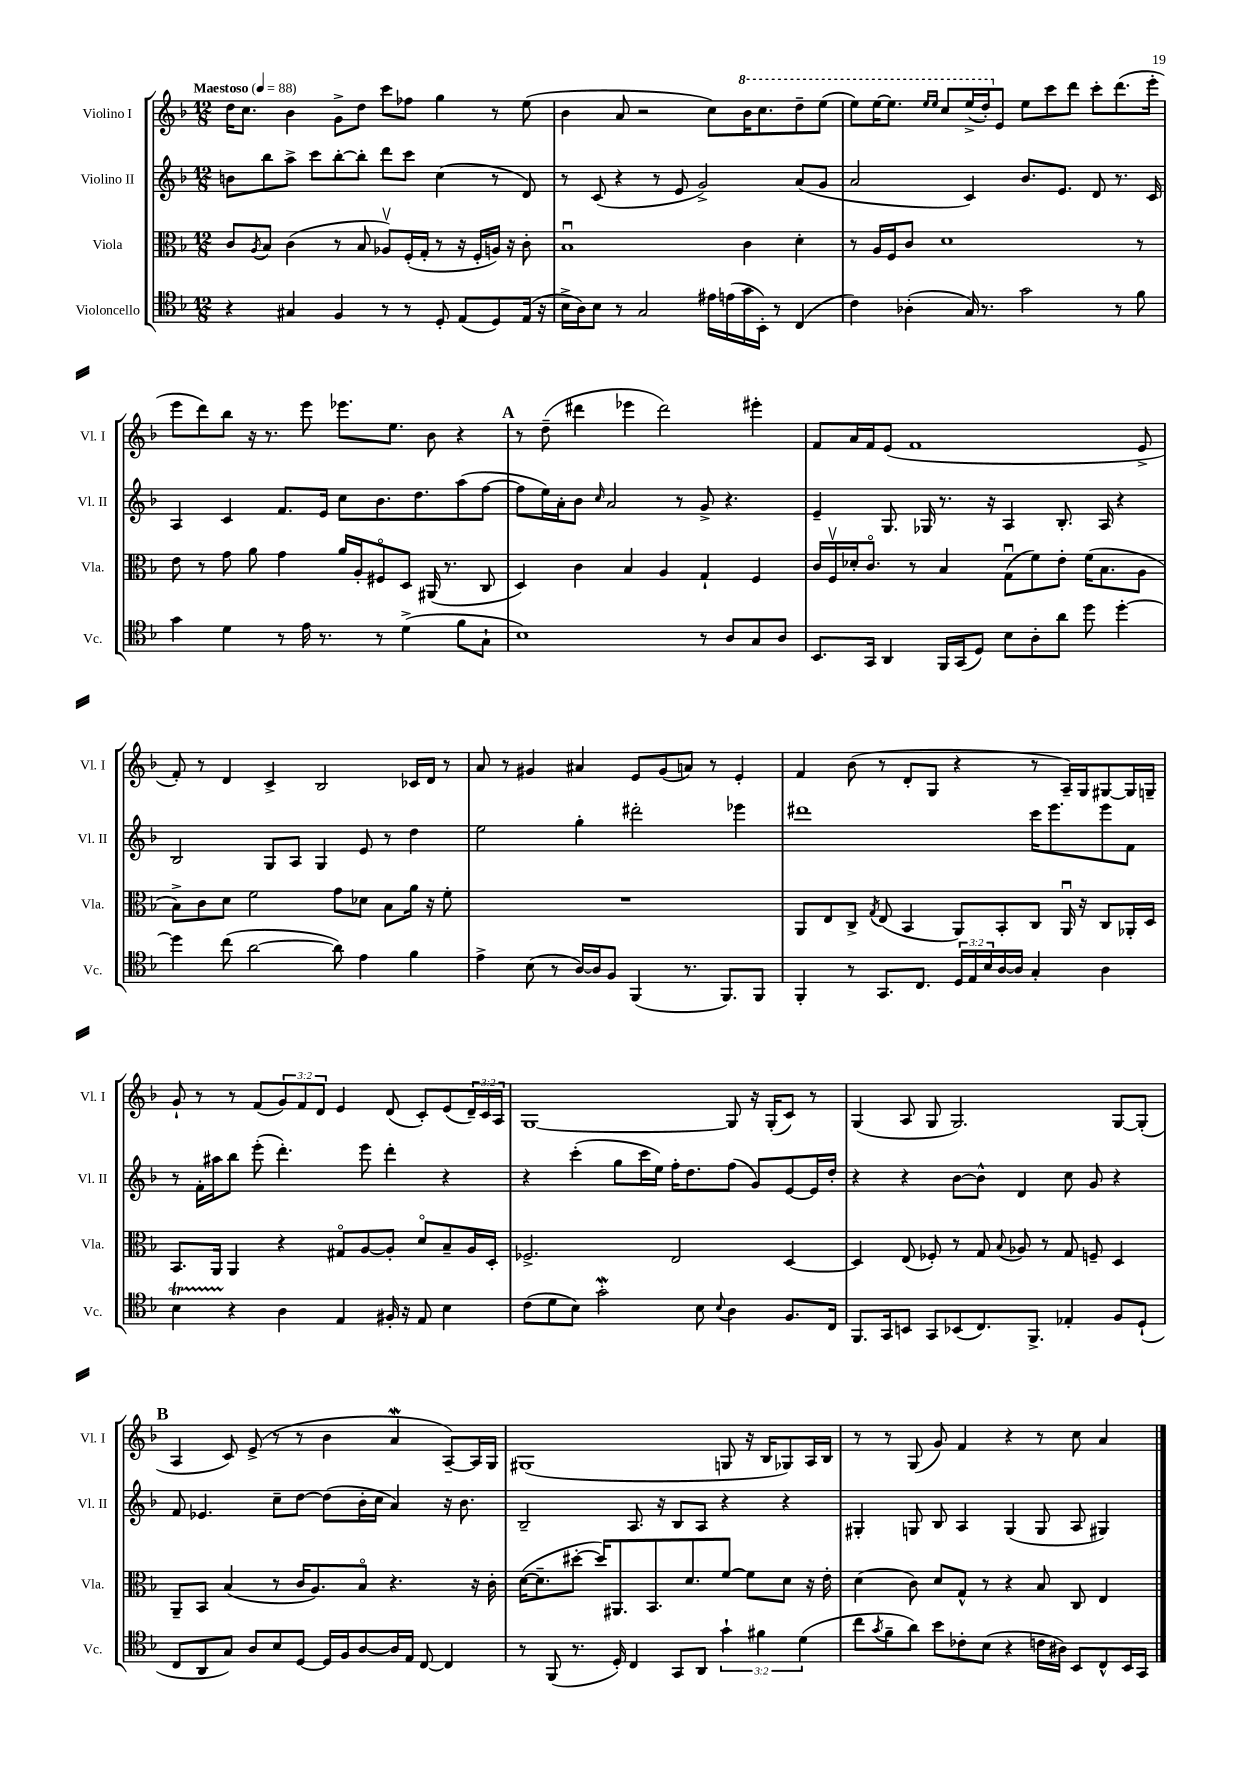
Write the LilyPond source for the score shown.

<<
\new StaffGroup <<
\new Staff = "s0" \with { instrumentName = "Violino I" shortInstrumentName = "Vl. I" } {
    \clef treble \key f \major \numericTimeSignature \time 12/8 \override Staff.TupletNumber.text = #tuplet-number::calc-fraction-text \tempo "Maestoso" 4 = 88
    d''16 c''8. bes'4 g'8-> d''8 c'''8 fes''8 g''4 r8 e''8( |
    bes'4 a'8 r2 c''8) \ottava #1 bes''16 c'''8. d'''8-- e'''8( |
    e'''8) e'''16~ e'''8. \grace { e'''16 e'''16 } c'''8 e'''16->( d'''16-.) \ottava #0 e'8 e''8 c'''8 d'''8 c'''8-. d'''8.( e'''16-. |
    e'''8 d'''8) bes''8 r16 r8. e'''8 ees'''8. e''8. bes'8 r4 |
    \mark \markup { \bold "A" } r8 d''8--( dis'''4 ees'''4 dis'''2) eis'''4-. |
    f'8 a'16 f'16 e'8( f'1 e'8-> |
    f'8-.) r8 d'4 c'4-> bes2 ces'16 d'16 r8 |
    a'8 r8 gis'4 ais'4 e'8 gis'8( a'8) r8 e'4-. |
    f'4 bes'8( r8 d'8-. g8 r4 r8 a16--) g16 gis8~ gis16 g16-- |
    g'8-! r8 r8 f'8( \tuplet 3/2 { g'8) f'8 d'8 } e'4 d'8( c'8-.) e'8( \tuplet 3/2 { d'16--) c'16 a16 } |
    g1~ g8 r16 g16-.( c'8) r8 |
    g4( a8 g8 g2.) g8~ g8-.( |
    \mark \markup { \bold "B" } a4 c'8) e'8->( r8 r8 bes'4 a'4\mordent a8~--) a16 g16 |
    gis1( g8 r16 bes16 ges8) a16 bes16 |
    r8 r8 g8( g'8) f'4 r4 r8 c''8 a'4 \bar "|." |
}
\new Staff = "s1" \with { instrumentName = "Violino II" shortInstrumentName = "Vl. II" } {
    \clef treble \key f \major \numericTimeSignature \time 12/8
    b'8 bes''8 a''8-> c'''8 bes''8~-. bes''8-. d'''8 c'''8 c''4( r8 d'8) |
    r8 c'8( r4 r8 e'8 g'2->) a'8( g'8 |
    a'2 c'4) bes'8. e'8. d'8 r8. c'16 |
    a4 c'4 f'8. e'16 c''8 bes'8. d''8. a''8( f''8~ |
    \mark \markup { \bold "A" } f''8 e''16) a'16-. bes'8 \grace { c''16 } a'2 r8 g'8-> r4. |
    e'4-- g8. ges16 r8. r16 a4 bes8.-. a16 r4 |
    bes2 g8 a8 g4 e'8 r8 d''4 |
    e''2 g''4-. dis'''2-. ees'''4 |
    dis'''1 c'''16 e'''8. e'''8 f'8 |
    r8 f'16-. ais''16 bes''8 e'''8-.( d'''4.-.) e'''8 d'''4-. r4 |
    r4 c'''4-.( g''8 c'''16 e''16) f''16-. d''8. f''8( g'8) e'8~ e'16 d''16-. |
    r4 r4 bes'8~ bes'8-^ d'4 c''8 g'8 r4 |
    \mark \markup { \bold "B" } f'8 ees'4. c''8-- d''8~ d''8( bes'16-. c''16 a'4) r16 bes'8. |
    bes2-- a8. r16 bes8 a8 r4 r4 |
    gis4-. g8 bes8 a4 g4( g8 a8 gis4) \bar "|." |
}
\new Staff = "s2" \with { instrumentName = "Viola" shortInstrumentName = "Vla." } {
    \clef alto \key f \major \numericTimeSignature \time 12/8
    c'8 \acciaccatura { a8 } bes8 c'4( r8 bes8 aes8\upbow) f16-.( g16-. r8 r16 f16-. a16) r16 c'8-. |
    bes1\downbow c'4 d'4-. |
    r8 a16 f16 c'8 d'1 r8 |
    e'8 r8 g'8 a'8 g'4 a'16 a16-. fis8\flageolet d8 ais,16( r8. c8 |
    \mark \markup { \bold "A" } d4) c'4 bes4 a4 g4-! f4 |
    c'16 f16\upbow des'16-. c'8.\flageolet r8 bes4 g8\downbow( f'8) e'8-. f'16( bes8. a8 |
    bes8->) c'8 d'8 f'2 g'8 des'8 bes8 a'16 r16 f'8-. |
    R1. |
    a,8 e8 c8-> \acciaccatura { g8 } e8( bes,4 a,8) bes,8-. c8 a,16\downbow r16 c8 aes,16-. d16 |
    bes,8. a,16 a,4 r4 gis8\flageolet a8~ a8-. d'8\flageolet bes8-- a16 d16-. |
    fes2.-> e2 d4~ |
    d4 e8( fes8-.) r8 g8 \appoggiatura { bes8 } aes8 r8 g8 f8-- d4 |
    \mark \markup { \bold "B" } a,8-- bes,8 bes4( r8 c'16 a8.) bes8\flageolet r4. r16 c'16-. |
    d'16~( d'8.-- dis''8~-. dis''16) ais,8. bes,8. d'8. f'8~ f'8 d'8 r16 e'16-. |
    d'4( c'8) d'8 g8-^ r8 r4 bes8 c8 e4 \bar "|." |
}
\new Staff = "s3" \with { instrumentName = "Violoncello" shortInstrumentName = "Vc." } {
    \clef tenor \key f \major \numericTimeSignature \time 12/8 \override Staff.TupletNumber.text = #tuplet-number::calc-fraction-text
    r4 gis4 f4 r8 r8 d8-. e8( d8) e16( r16 |
    bes16-> a16) bes8 r8 g2 eis'16 e'16( g'16 bes,16-.) r8 c4( |
    c'4) aes4-.( g16) r8. g'2 r8 f'8 |
    g'4 d'4 r8 e'16 r8. r8 d'4->( f'8 g8-! |
    \mark \markup { \bold "A" } bes1) r8 a8 g8 a8 |
    bes,8. g,16 a,4 f,16 g,16( d8) bes8 a8-. a'8 d''8 d''4~-. |
    d''4 c''8( a'2~ a'8) e'4 f'4 |
    e'4-> bes8( r8 a16~) a16 f8 f,4( r8. f,8.) f,8 |
    f,4-. r8 g,8. c8. \tuplet 3/2 { d16 e16 bes16 } a16~ a16 g4-. a4 |
    bes4\startTrillSpan r4\stopTrillSpan a4 e4 fis16-. r16 e8 bes4 |
    c'8( d'8 bes8) g'2-.\mordent bes8 \appoggiatura { bes8 } a4 f8. c16 |
    f,8. g,16 b,8 g,8 bes,8( c8.) f,8.-> ees4-. f8 d8-!( |
    \mark \markup { \bold "B" } c8 a,8 g8) a8 bes8 d8~ d16 f16 a8~ a16 e16 c8~ c4 |
    r8 f,8( r8. d16-.) c4 g,8 a,8 \tuplet 3/2 { g'4-! fis'4 d'4( } |
    c''8 \acciaccatura { g'8 } f'8-- a'8) bes'8 ces'8-. bes8( r4 c'16 ais16) bes,8 c8-^ bes,16 g,16 \bar "|." |
}
>>
>>
\layout { \context { \Score \remove "Bar_number_engraver" } }
